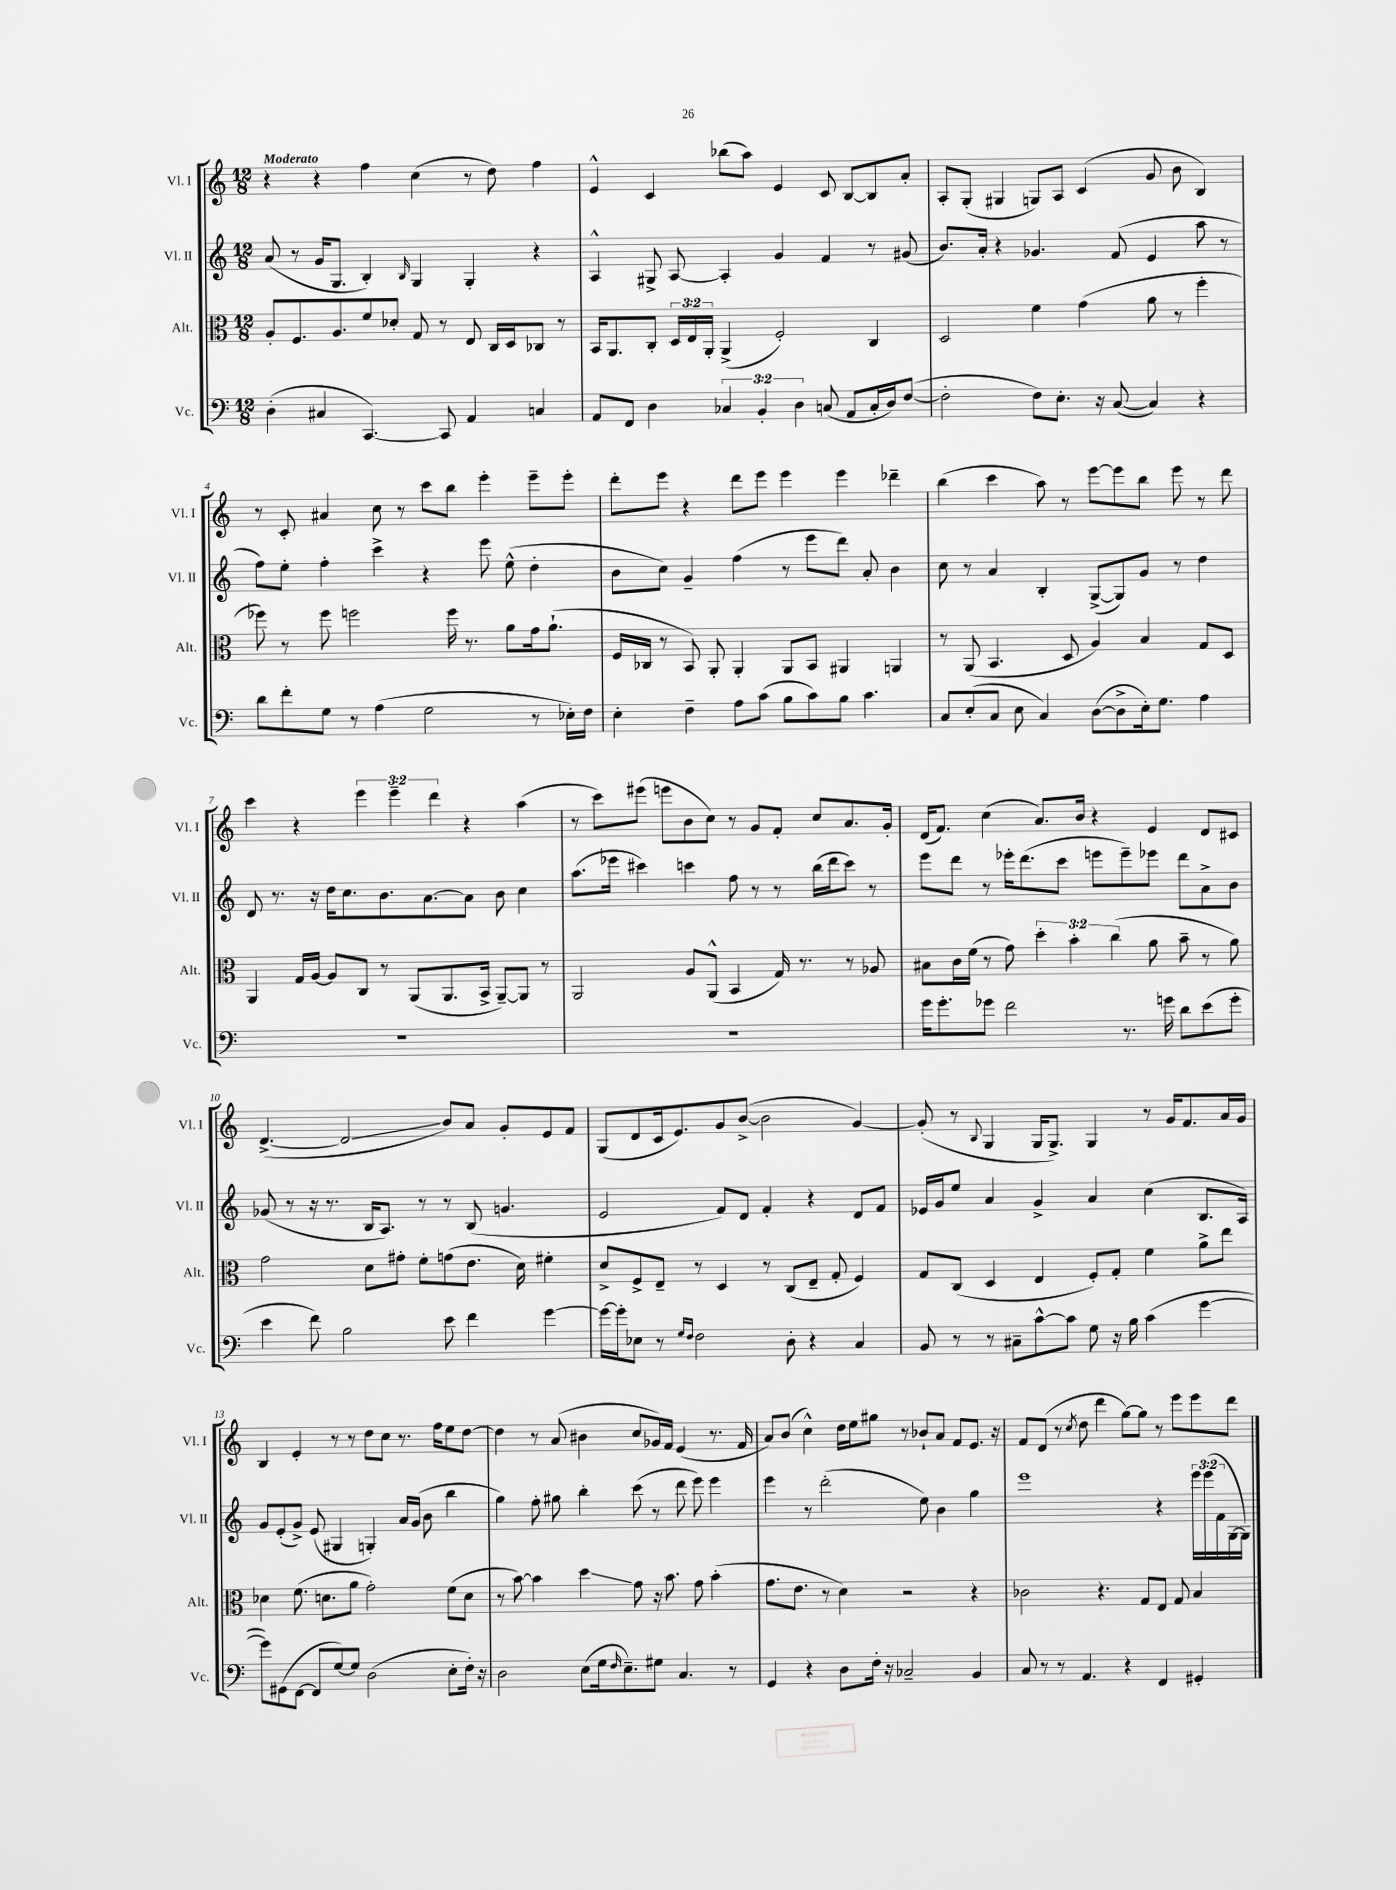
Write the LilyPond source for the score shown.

<<
\new StaffGroup <<
\new Staff = "s0" \with { instrumentName = "Vl. I" shortInstrumentName = "Vl. I" } {
    \clef treble \key c \major \numericTimeSignature \time 12/8 \override Staff.TupletNumber.text = #tuplet-number::calc-fraction-text \tempo "Moderato"
    r4 r4 f''4 c''4( r8 d''8) f''4 |
    e'4-^ c'4 bes''8( a''8) e'4 c'8 b8~ b8 a'8-. |
    a8-. g8-.( gis4 g8) a8 c'4( g'8 b'8 b4) |
    r8 c'8-. ais'4 c''8 r8 c'''8 b''8 e'''4-. e'''8-- e'''8-. |
    d'''8-. e'''8 r4 d'''8 e'''8 e'''4 e'''4 des'''4-- |
    b''4( c'''4 a''8) r8 e'''8~ e'''8 b''8 e'''8 r8 d'''8 |
    c'''4 r4 \tuplet 3/2 { e'''4 e'''4-- d'''4 } r4 a''4( |
    r8 c'''8) eis'''8( e'''8 b'8 c''8) r8 g'8 f'8-. c''8 a'8. g'16-. |
    d'16( f'8.) c''4( a'8.) b'16 r4 e'4 d'8 cis'8 |
    d'4.~->( d'2\glissando b'8) a'8 g'8-. e'8 f'8 |
    g8( d'8 c'16 e'8.) g'8 b'8~->( b'2 g'4~) |
    g'8-.( r8 \appoggiatura { b8 } g4 g16 g8.->) g4 r8 g'16 f'8. a'16 g'16 |
    b4 e'4-. r8 r8 d''8 c''8 r8. f''16 e''8 d''8~ |
    d''4 r8 a'8( bis'4 c''8 ges'16) f'16 e'4( r8. f'16 |
    a'8) b'8( c''4-^) d''16 e''16 gis''8 r8 bes'8-! a'8 f'8 e'8. r16 |
    f'8 d'8( r8 \acciaccatura { c''8 } d''8 d'''4 g''8~) g''8 r8 e'''8 e'''8 d'''8 \bar "|." |
}
\new Staff = "s1" \with { instrumentName = "Vl. II" shortInstrumentName = "Vl. II" } {
    \clef treble \key c \major \numericTimeSignature \time 12/8 \override Staff.TupletNumber.text = #tuplet-number::calc-fraction-text
    a'8( r8 g'16 g8. b4-.) \grace { b16 } g4 g4-. r4 |
    a4-^ gis8-> a8~ a4-. g'4 f'4 r8 gis'8( |
    b'8.) a'16-. r4 ges'4. f'8( e'4 a''8 r8 |
    f''8) e''8-. f''4-. c'''4-> r4 e'''8 e''8-^( d''4-. |
    b'8 c''8) g'4-- f''4( r8 e'''8 d'''8) a'8-. b'4 |
    c''8 r8 a'4 b4-. g8~->( g8) g'8 r8 d''4 |
    d'8 r8. r16 d''16 c''8. b'8. a'8.~ a'8 b'8 c''4 |
    a''8.( ees'''16 cis'''4) c'''4 f''8 r8 r8 b''16( d'''16 c'''8) r8 |
    e'''8 d'''8 r8 ees'''16-. d'''8.( c'''8 e'''8 e'''8--) ees'''8 d'''8 a'8-> b'8 |
    ges'8( r8 r16 r8. b16 a8.) r8 r8 b8( g'4. |
    e'2 f'8) d'8 f'4-. r4 d'8 f'8 |
    ees'16 g'16 e''8 a'4 g'4-> a'4 c''4( b8. a16) |
    g'8 e'8-.( g'8->) e'8( gis4 g4-.) a'16 g'16( b'8 b''4 |
    g''4) f''8-. gis''8 b''4-. c'''8( r8 d'''8 e'''8) e'''4 |
    e'''4 r8 d'''2-.( e''8) b'4 g''4 |
    e'''1 r4 \tuplet 3/2 { e'''16 e'''16( f'16 } g16~ g16) \bar "|." |
}
\new Staff = "s2" \with { instrumentName = "Alt." shortInstrumentName = "Alt." } {
    \clef alto \key c \major \numericTimeSignature \time 12/8 \override Staff.TupletNumber.text = #tuplet-number::calc-fraction-text
    a8-. f8. a8. f'8 des'8-. g8 r8 e8 c16 d16 ces8 r8 |
    b,16 a,8. c8-. \tuplet 3/2 { d16 e16 a,16-. } a,4->( f2-.) c4 |
    d2 f'4 g'4( a'8 r8 f''4-. |
    fes''8) r8 fes''8 f''2 f''16 r8. a'8 g'16 a'8.-!( |
    f16 ces16 r8 b,8) a,8-. a,4-. a,8 b,8 ais,4 a,4 |
    r8 a,8( b,4. d8 a4) b4 g8 d8 |
    a,4 g16 a16~ a8 c8 r8 a,8( a,8. b,16-> a,8~--) a,8 r8 |
    a,2 a8 a,8-^( b,4 g16) r8. r8 aes8 |
    bis8 c'16 f'16( r8 g'8) \tuplet 3/2 { d''4-. b'4-. c''4( } a'8 b'8-- r8 a'8) |
    g'2 d'8 gis'8-. f'8-. g'8( e'8. d'16) fis'4-. |
    d'8-> f8-> e8-- r8 d4 r8 c8( e8-- g8-. f4) |
    g8 c8( d4 e4 f8-.) g8-. f'4 a'8-> e''8 |
    des'4 f'8.( d'8. a'8 g'2-.) f'8( d'8 |
    r8 b'8~) b'4 d''4\glissando g'8 r16 b'8. g'8 b'4-.( |
    g'8. e'8. r8 d'4) r2 r4 |
    ces'2 r4. g8 e8 g8 b4 \bar "|." |
}
\new Staff = "s3" \with { instrumentName = "Vc." shortInstrumentName = "Vc." } {
    \clef bass \key c \major \numericTimeSignature \time 12/8 \override Staff.TupletNumber.text = #tuplet-number::calc-fraction-text
    d4-.( cis4 c,4.~) c,8 a,4 c4 |
    a,8 f,8 d4 \tuplet 3/2 { ces4 b,4-. d4 } c8( a,8 c16-. d16) f8~( |
    f2-. f8) e8.-. r16 c8~( c4) r4 |
    d'8 f'8-. g8 r8 a4( g2 r8 ees16-.) f16 |
    e4-. f4-- a8 c'8( b8 c'8) b8 c'4. |
    c8 e8-.( c8 e8 c4) d8~( d8-> e16-.) g8. a4 |
    R1. |
    R1. |
    g'16 g'8.-. ges'8 f'2 r8. g'16 d'8 e'8( g'8-. |
    e'4 f'8) b2 e'8 f'4 g'4~ |
    g'16~ g'16-. ees8 r8 \grace { g16 f16 } f2 d8-. r4 c4 |
    b,8 r8 r8 cis8-- c'8~-^ c'8 g8 r16 b16 c'4( g'4~ |
    g'8) gis,8( f,8~ f,8 g8~) g8 d2( e8-. f16-.) r16 |
    d2 e8( g16 \grace { f16 } e8.--) gis8 c4. r8 |
    g,4 r4 d8 f16-. r16 ces2-- b,4 |
    c8 r8 r8 a,4. r4 f,4 gis,4-. \bar "|." |
}
>>
>>
